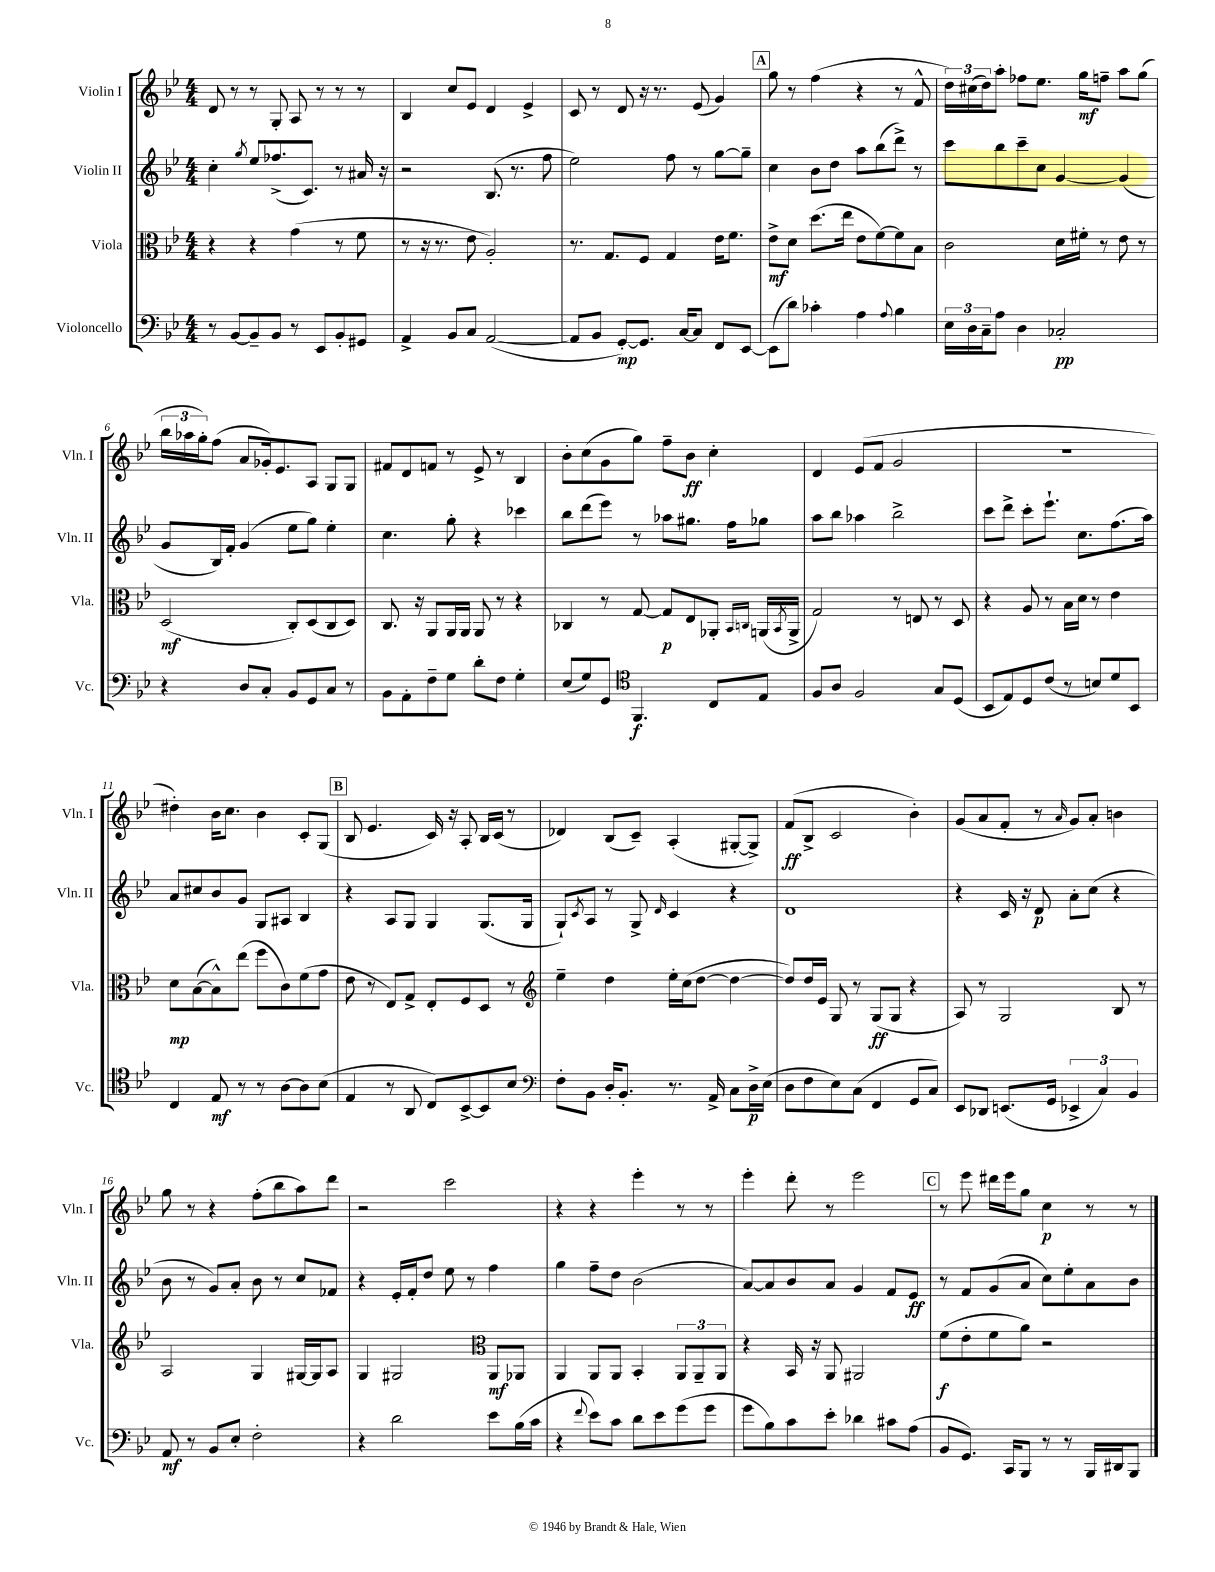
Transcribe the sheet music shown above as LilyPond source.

<<
\new StaffGroup <<
\new Staff = "s0" \with { instrumentName = "Violin I" shortInstrumentName = "Vln. I" } {
    \clef treble \key bes \major \numericTimeSignature \time 4/4
    d'8 r8 r8 g8-. a8 r8 r8 r8 |
    bes4 c''8 ees'8 d'4 ees'4-> |
    c'8 r8 d'8 r16 r8. ees'8( g'4) |
    \mark \markup { \box "A" } g''8 r8 f''4( r4 r8 f'8-^ |
    \tuplet 3/2 { d''16) cis''16( d''16) } a''8-. fes''8 ees''8. g''16\mf f''8-- a''8 g''8( |
    \tuplet 3/2 { bes''16 aes''16 g''16-.) } f''8( a'8 ges'16-.) ees'8. a8 g8 g8 |
    fis'8 d'8 f'8 r8 ees'8-> r8 bes4 |
    bes'8-. c''8( g'8 g''8) f''8-- bes'8\ff c''4-. |
    d'4 ees'8( f'8 g'2 |
    r1 |
    dis''4-.) bes'16 c''8. bes'4 c'8-. g8( |
    \mark \markup { \box "B" } bes8 ees'4. c'16) r16 a8-. bes16 c'16( r8 |
    des'4) bes8( c'8--) a4-.( gis8~-. gis8->) |
    f'8\ff( bes8-> c'2 bes'4-.) |
    g'8( a'8 f'8-. r8 \grace { a'16 } g'8) a'8-. b'4 |
    g''8 r8 r4 f''8-.( bes''8 a''8) d'''8 |
    r2 c'''2 |
    r4 r4 ees'''4-. r8 r8 |
    ees'''4-. d'''8-. r8 ees'''2 |
    \mark \markup { \box "C" } r8 ees'''8 dis'''16 ees'''16 g''8 c''4\p r8 r8 \bar "|." |
}
\new Staff = "s1" \with { instrumentName = "Violin II" shortInstrumentName = "Vln. II" } {
    \clef treble \key bes \major \numericTimeSignature \time 4/4
    c''4-. \acciaccatura { g''8 } ees''8 fes''8.->( c'8.) r8 ais'16 r16 |
    r2 bes8.( r8. f''8 |
    ees''2) f''8 r8 g''8~ g''8-- |
    \mark \markup { \box "A" } c''4 bes'8 d''8 a''8 bes''8( d'''8->) r8 |
    c'''8 bes''8 c'''8-- c''8 g'4~ g'4( |
    g'8 bes16) f'16-. g'4( ees''8 g''8) ees''4-. |
    c''4. g''8-. r4 ces'''4 |
    bes''8 d'''8( ees'''8) r8 aes''8 gis''8. f''16 ges''8 |
    a''8 bes''8 aes''4 bes''2-> |
    c'''8 d'''8-> c'''8-. ees'''8.-! c''8. f''8.( a''16) |
    a'8 cis''8 bes'8 g'8 g8 ais8 bes4 |
    \mark \markup { \box "B" } r4 a8 g8 g4 g8.( g16 |
    g8-!) \acciaccatura { c'8 } a8 r8 g8-> \grace { d'16 } c'4 r4 |
    d'1 |
    r4 c'16 r16 d'8\p a'8-. c''8( r4 |
    bes'8 r8 g'8) a'8-. bes'8 r8 c''8 fes'8 |
    r4 ees'16-. f'16-. d''8 ees''8 r8 f''4 |
    g''4 f''8-- d''8 bes'2( |
    a'8~) a'8 bes'8 a'8 g'4 f'8 ees'8\ff |
    \mark \markup { \box "C" } r8 f'8 g'8( a'8 c''8) ees''8-. a'8 bes'8 \bar "|." |
}
\new Staff = "s2" \with { instrumentName = "Viola" shortInstrumentName = "Vla." } {
    \clef alto \key bes \major \numericTimeSignature \time 4/4
    r4 r4 g'4( r8 f'8 |
    r8 r16 r8. ees'8 a2-.) |
    r8. g8. f8 g4 ees'16 f'8. |
    \mark \markup { \box "A" } ees'8->\mf d'8 d''8.( ees''16 ees'8 f'8~) f'8 bes8 |
    c'2 d'16 fis'16-. r8 ees'8 r8 |
    d2\mf( c8-.) d8( c8 d8) |
    c8. r16 a,8 a,16 a,16 a,8 r8 r4 |
    ces4 r8 g8~ g8\p ees8 aes,8-. \grace { bes,16 c16 } a,16( \acciaccatura { bes,8 } a,16-> |
    g2) r8 e8 r8 d8 |
    r4 a8 r8 bes16 d'16 r8 ees'4 |
    d'8\mp bes8~( bes8-^) ees''8( f''8 c'8) f'8( g'8 |
    \mark \markup { \box "B" } ees'8 r8 ees8) g8-> ees8-. f8 d8 r8 |
    \clef treble ees''4-- d''4 ees''16-. c''16( d''8~ d''4~ |
    d''8) d''16 ees'16 g8 r8 g8\ff( g8 r4 |
    a8) r8 g2 bes8 r8 |
    a2 g4 gis16~ gis16 a8 |
    g4 gis2 \clef alto a,8\mf aes,8 |
    a,4 a,8 a,8 bes,4-. \tuplet 3/2 { a,8 a,8-- a,8 } |
    r4 bes,16 r16 a,8 ais,2 |
    \mark \markup { \box "C" } f'8\f( ees'8-. f'8 a'8) r2 \bar "|." |
}
\new Staff = "s3" \with { instrumentName = "Violoncello" shortInstrumentName = "Vc." } {
    \clef bass \key bes \major \numericTimeSignature \time 4/4
    r8 bes,8~ bes,8-- bes,8 r8 ees,8 bes,8-. gis,8 |
    a,4-> bes,8 c8 a,2~( |
    a,8 bes,8 g,8~-.\mp) g,8. c16~ c8 f,8 ees,8~ |
    \mark \markup { \box "A" } ees,8( d'8) ces'4-. a4 \appoggiatura { a8 } bes4 |
    \tuplet 3/2 { ees16 d16 c16-- } a8 d4 ces2-.\pp |
    r4 d8 c8-. bes,8 g,8 c8 r8 |
    bes,8 a,8-. f8-- g8 d'8-. f8 g4-. |
    ees8( g8) g,8 \clef tenor f,4.\f c8 ees8 |
    f8 a8 f2 g8 d8( |
    bes,8 ees8) d8 c'8( r8 b8) d'8 bes,8 |
    c4 ees8\mf r8 r8 a8~ a8 bes8( |
    \mark \markup { \box "B" } ees4 r8 a,8 c8) bes,8~-> bes,8 bes8 |
    \clef bass f8-. bes,8 d16-. bes,8.-. r8. a,16-> c8 d16->\p ees16( |
    d8 f8 ees8) c8( f,4 g,8 c8) |
    ees,8 des,8 e,8.( g,16 \tuplet 3/2 { ees,4-> c4) bes,4 } |
    a,8\mf r8 bes,8 ees8-. f2-. |
    r4 d'2 ees'8 bes16( c'16 |
    r4 \appoggiatura { f'8 } ees'8) c'8 d'8 ees'8 g'8( g'8 |
    g'8 bes8) c'8 ees'8-. des'4 cis'8 a8( |
    \mark \markup { \box "C" } bes,8 g,8.) c,16 bes,,8 r8 r8 bes,,16 dis,16 bes,,8 \bar "|." |
}
>>
>>
